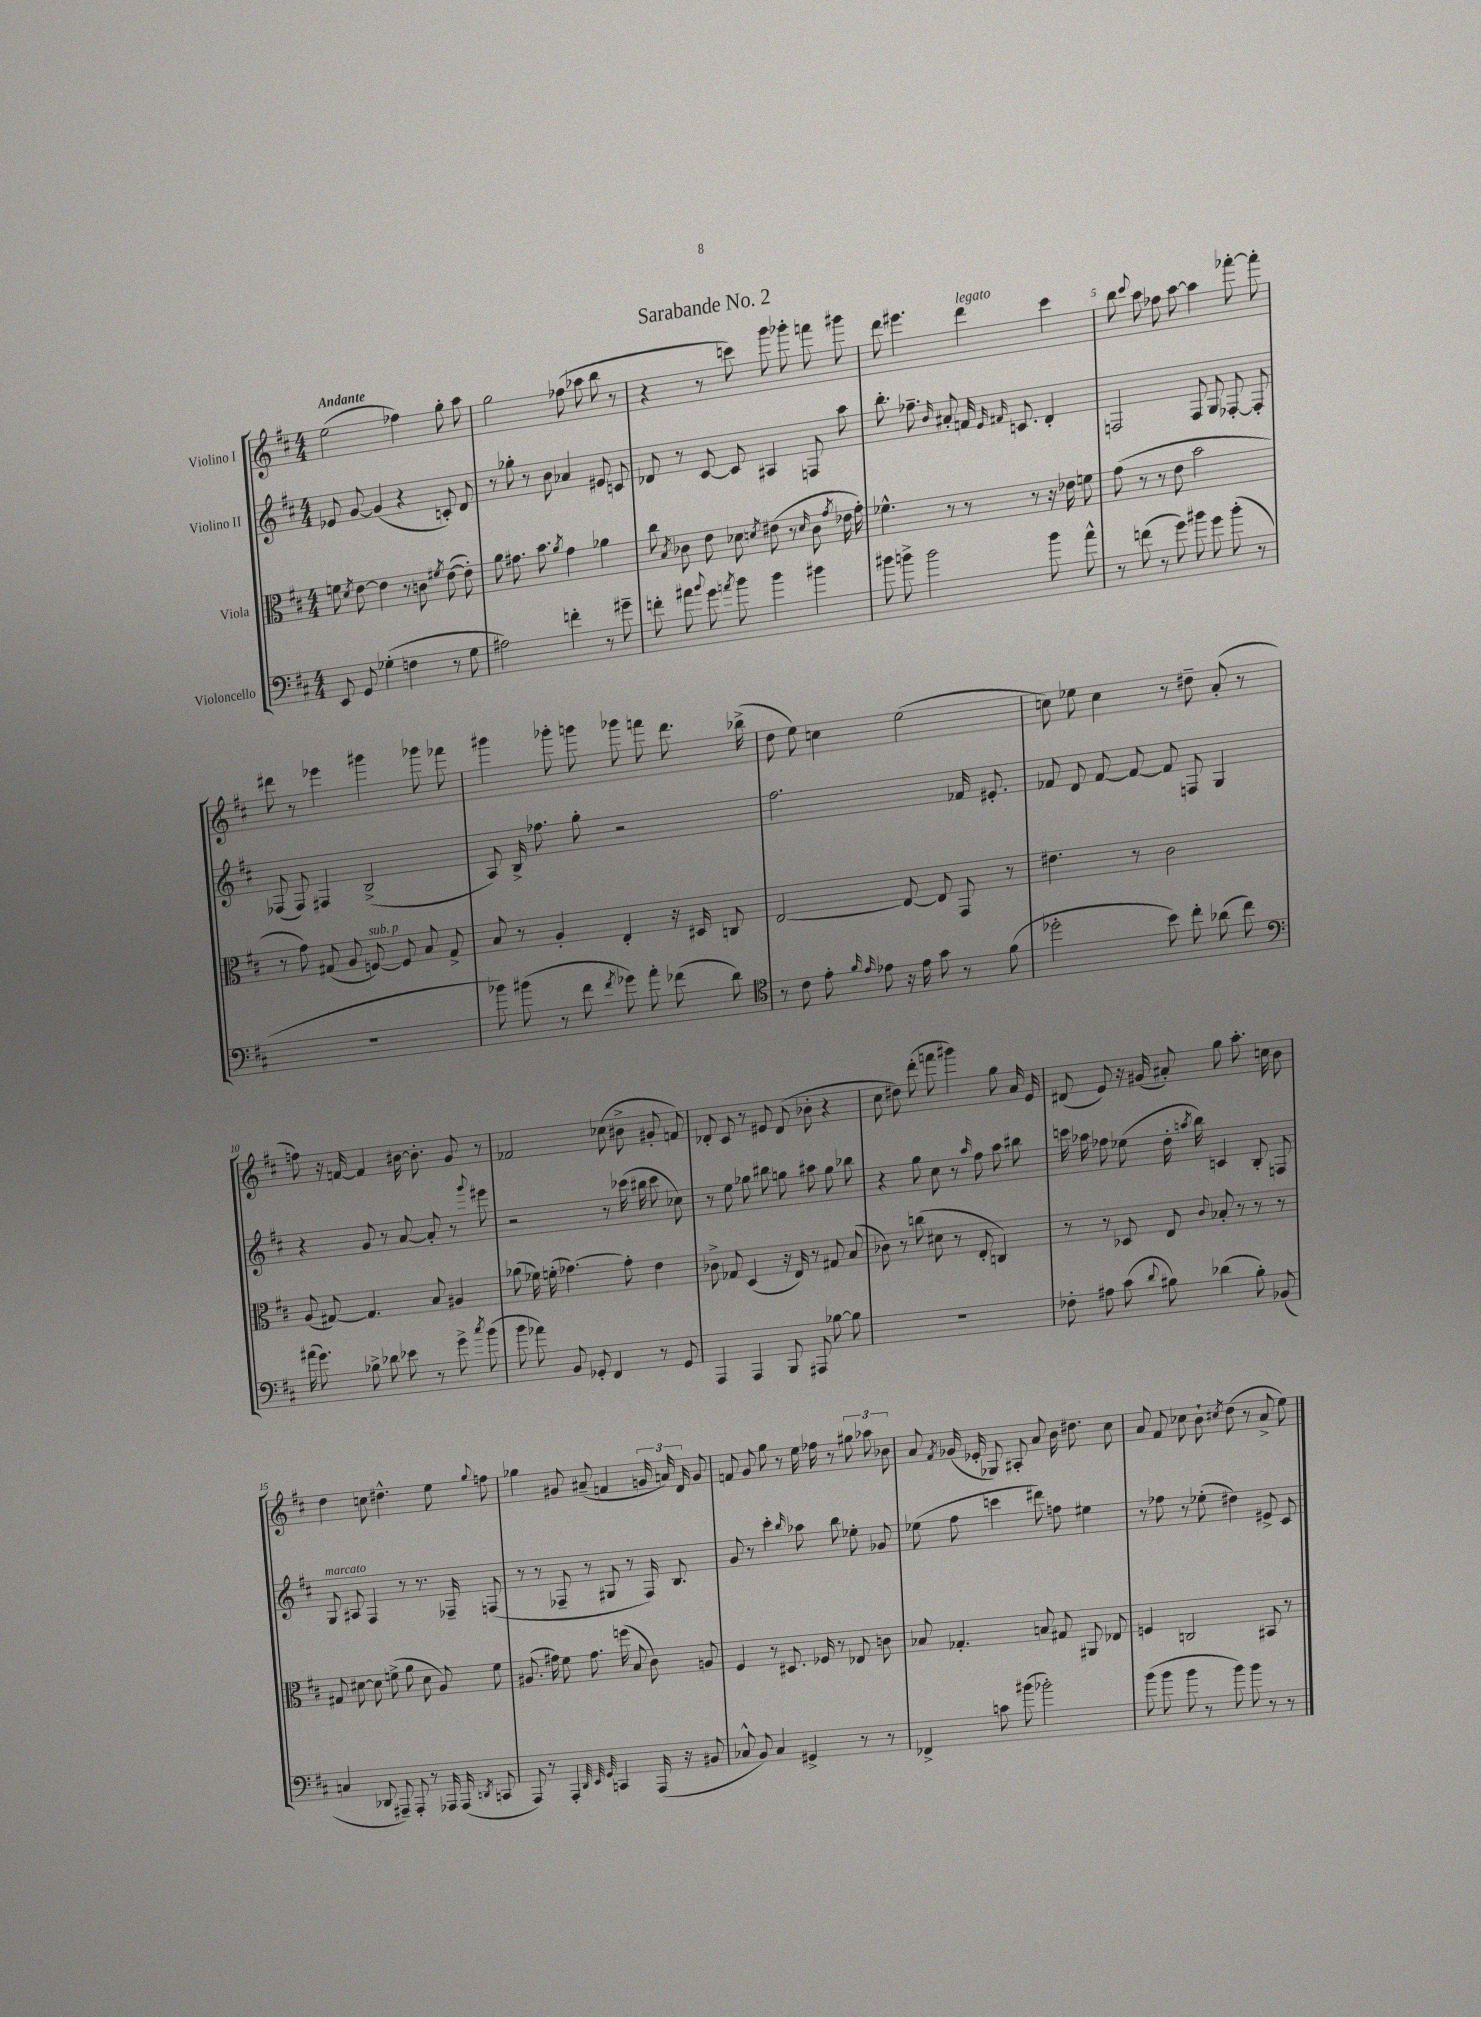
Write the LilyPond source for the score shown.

\header { title = "Sarabande No. 2" }
<<
\new StaffGroup <<
\new Staff = "s0" \with { instrumentName = "Violino I" } {
    \clef treble \key d \major \numericTimeSignature \time 4/4 \tempo "Andante"
    \autoBeamOff e''2( fes''4) g''8-. a''8 |
    g''2 fes''8( aes''8 b''8 r8 |
    r4 r8 c'''8) g'''8 ges'''8-. f'''8 gis'''8 |
    d'''8 eis'''4. d'''4^\markup { \italic "legato" } cis'''4 |
    b''8 \appoggiatura { cis'''8 } a''8 fes''8 a''8~ a''4 fes'''8~-. fes'''8-. |
    dis'''8 r8 ees'''4 gis'''4 ges'''8 fes'''8 |
    gis'''4 ges'''8-. g'''8 ges'''8 f'''8 d'''8. bes''16->( |
    d''8 e''8) c''4 e''2( |
    c''8) ees''8 c''4 r8 dis''8-- a'8-.( r8 |
    f''8) r16 f'16~ f'4 bis'16~ bis'8.-. g'8 r8 |
    fes'2 ces''8( bis'8-> gis'8-. f'8) |
    des'8-. cis'8 r8 eis'8 des'8( bes'8-. r4 |
    cis''8 dis''8) d'''8-.( f'''8 gis'''4) g''8 a'16 e'16 |
    dis'8( e'8) r16 gis'16( ais'8-.) g''8 a''8.-. c''16 b'8 |
    d''4 c''8 dis''4.-^ e''8 \appoggiatura { g''8 } f''8 |
    ges''4 gis'8 ais'8--( f'4 \tuplet 3/2 { g'16 a'16) d'16 } g'8 |
    f'8 g'8 g''8 r8 e''16 fes''16 r8 \tuplet 3/2 { gis''8 aes''8 bes'8 } |
    a'8 \acciaccatura { fis'8 } ges'16( ees'16-. ges8) ais8-. a'8 b'16 dis''8. cis''8 |
    a'8 fis'8 ces''8 b'8-! \acciaccatura { cis''8 } d''8( r8 a'8-> e''8) \bar "|." |
}
\new Staff = "s1" \with { instrumentName = "Violino II" } {
    \clef treble \key d \major \numericTimeSignature \time 4/4
    \autoBeamOff ees'8 g'8~ g'4( r4 c'8-.) d'8 |
    r8 ges''8-. r8 b'8 aes'4 eis'8 c'8 |
    des'8 r8 cis'8~ cis'8 ais4 f8 a''8 |
    b''8.-. fes''8.-- \grace { b'16 } ais'8-. f'16 \grace { e'16 fis'16 } c'8. d'4-. |
    f2 f8 g8 fes8~-. fes8-. |
    fes8( fes8) fis4 b2->( |
    a8) b16-> fes''8. g''8-. r2 |
    fis''2. fes'16 eis'8.-. |
    fes'8 d'8 fes'8~ fes'8~ fes'8 f8 g4 |
    r4 g'8 r8 a'8~ a'8-. r8 \appoggiatura { g'''8 } eis'''8 |
    r2 r8 ces'''16( bis''16 ces'''8 ces''8) |
    r8 e''8 ges''8 bis''8 g''8 ais''8 g''8 bes''8 |
    r4 g''8 cis''8 r8 \grace { a''16 } fis''8 a''8 bis''8 |
    c'''16 aes''16 fes''8 ees''8( d''16-. \acciaccatura { a''8 } b''16) c'4 b8-. f8 |
    g8^\markup { \italic "marcato" } ais8 fis4 r8 r8. fes16-- f8( |
    r8 r8 fes8-- r8 gis8 r8 fes16) b8. |
    g'8 r8 cis'''4-. \grace { b''16 } aes''8 b''8 ees''8-. ges'8 |
    ees''8( fis''8 c'''4 dis'''8) f''8 eis''4 |
    r8 fes''8 r8 ees''8-.( dis''4) eis'8-> cis'8 \bar "|." |
}
\new Staff = "s2" \with { instrumentName = "Viola" } {
    \clef alto \key d \major \numericTimeSignature \time 4/4
    \autoBeamOff f'8 \acciaccatura { d'8 } e'8~ e'4 r8 c'8 \acciaccatura { fis'8 } e'8~( e'8-.) |
    a'8 gis'8. b'8. \acciaccatura { a'8 } gis'4 aes'4 |
    cis''8 \acciaccatura { b8 } ces'8 e'8 des'8 \acciaccatura { d'8 } eis'8( r8 \grace { d'16 } ces'8 \acciaccatura { g'8 } ees'16 g'16-.) |
    fes'4.-^ r8 r8 r8 r16 ees'16 f'8 |
    g'8( r8 r8 e'8 b'2 |
    r8 g'8) gis8( a8 f8~^\markup { \italic "sub. p" }) f8 b8 gis8-> |
    b8 r8 a4-. e4-. r16 dis16 c8 |
    e2~ e8~ e8 g,8 r8 |
    eis'4. r8 cis'2 |
    a8( gis8~) gis4. b8 ais4 |
    aes'8( fes'16) f'16-.( ges'4.~) ges'8-. e'4 |
    ces'8-> ges8 d4( r16 e16) r8 gis8 b8( |
    ces'8) r8 c''8( dis'8 r8 e8-. c4) |
    r8 r8 des8 e8 \appoggiatura { cis'8 } bes8-. r8 r8 r8 |
    gis8 dis'8~ dis'8 f'8->( a'8 dis'8 a8) f'8 |
    ais8.( gis'16) fis'8 gis'8. f''16( b8 cis'8) a8 |
    fis4 r8 dis8. fes16 r8 ees8 c'8 |
    bes8 ges4.-. b8 gis8 ais,8 ees8 |
    f4 c2 bis,8 r8 \bar "|." |
}
\new Staff = "s3" \with { instrumentName = "Violoncello" } {
    \clef bass \key d \major \numericTimeSignature \time 4/4
    \autoBeamOff e,8 g,8 ges4-.( f4 r8 ges8 |
    ais2) f'4-. r8 gis'8-- |
    f'8-. ais'8 \appoggiatura { b'8 } g'8 \acciaccatura { a'8 } b'8 b'4 bis'4 |
    bis'8 b'8-> b'2 b'8 a'8-^ |
    r8 f'8( r8 g'8) bis'8 g'8 bis'8-.( r8 |
    R1 |
    bes'8) bis'8( r8 fis'8 \acciaccatura { fis'8 } ges'8) a'8-. fes'8( d'8) |
    \clef tenor r8 cis'8 e'8-. \grace { fis'16 e'16 } ees'8 r16 ees'16 g'8 r8 fis'8( |
    des''2-. b'8) cis''8-. aes'8( cis''8) |
    \clef bass ais'16( g'8.) bes8-> des'8 ees'8 r8 g'8-> \acciaccatura { cis''8 } b'8( |
    b'8 aes'8) b,8 ges,8-. fis,4 r8 ges,8 |
    a,,4 a,,4 b,,8 ais,,8 bes8~ bes8 |
    R1 |
    fes8-. ais8 cis'8( \appoggiatura { d'8 } bis8) des'4( bis8-.) bes,8( |
    c4 des,8 ais,,8--) ais,,8-. r8 aes,,16 aes,,16( \acciaccatura { d,8 } c,8 |
    a,,8) r8 a,,4-. \grace { d,32 e,32 g,32 } c,4 a,,16( r16 bis,8 |
    ces8-^ b,8) ces4 gis,4-> r8 r8 |
    fes,4-> c'8 bis'8( bes'2-.) |
    b'8( b'8 b'8 r8 b'8) b'8 r8 r8 \bar "|." |
}
>>
>>
\layout { \context { \Score \override BarNumber.break-visibility = ##(#f #t #t) barNumberVisibility = #(every-nth-bar-number-visible 5) } }
